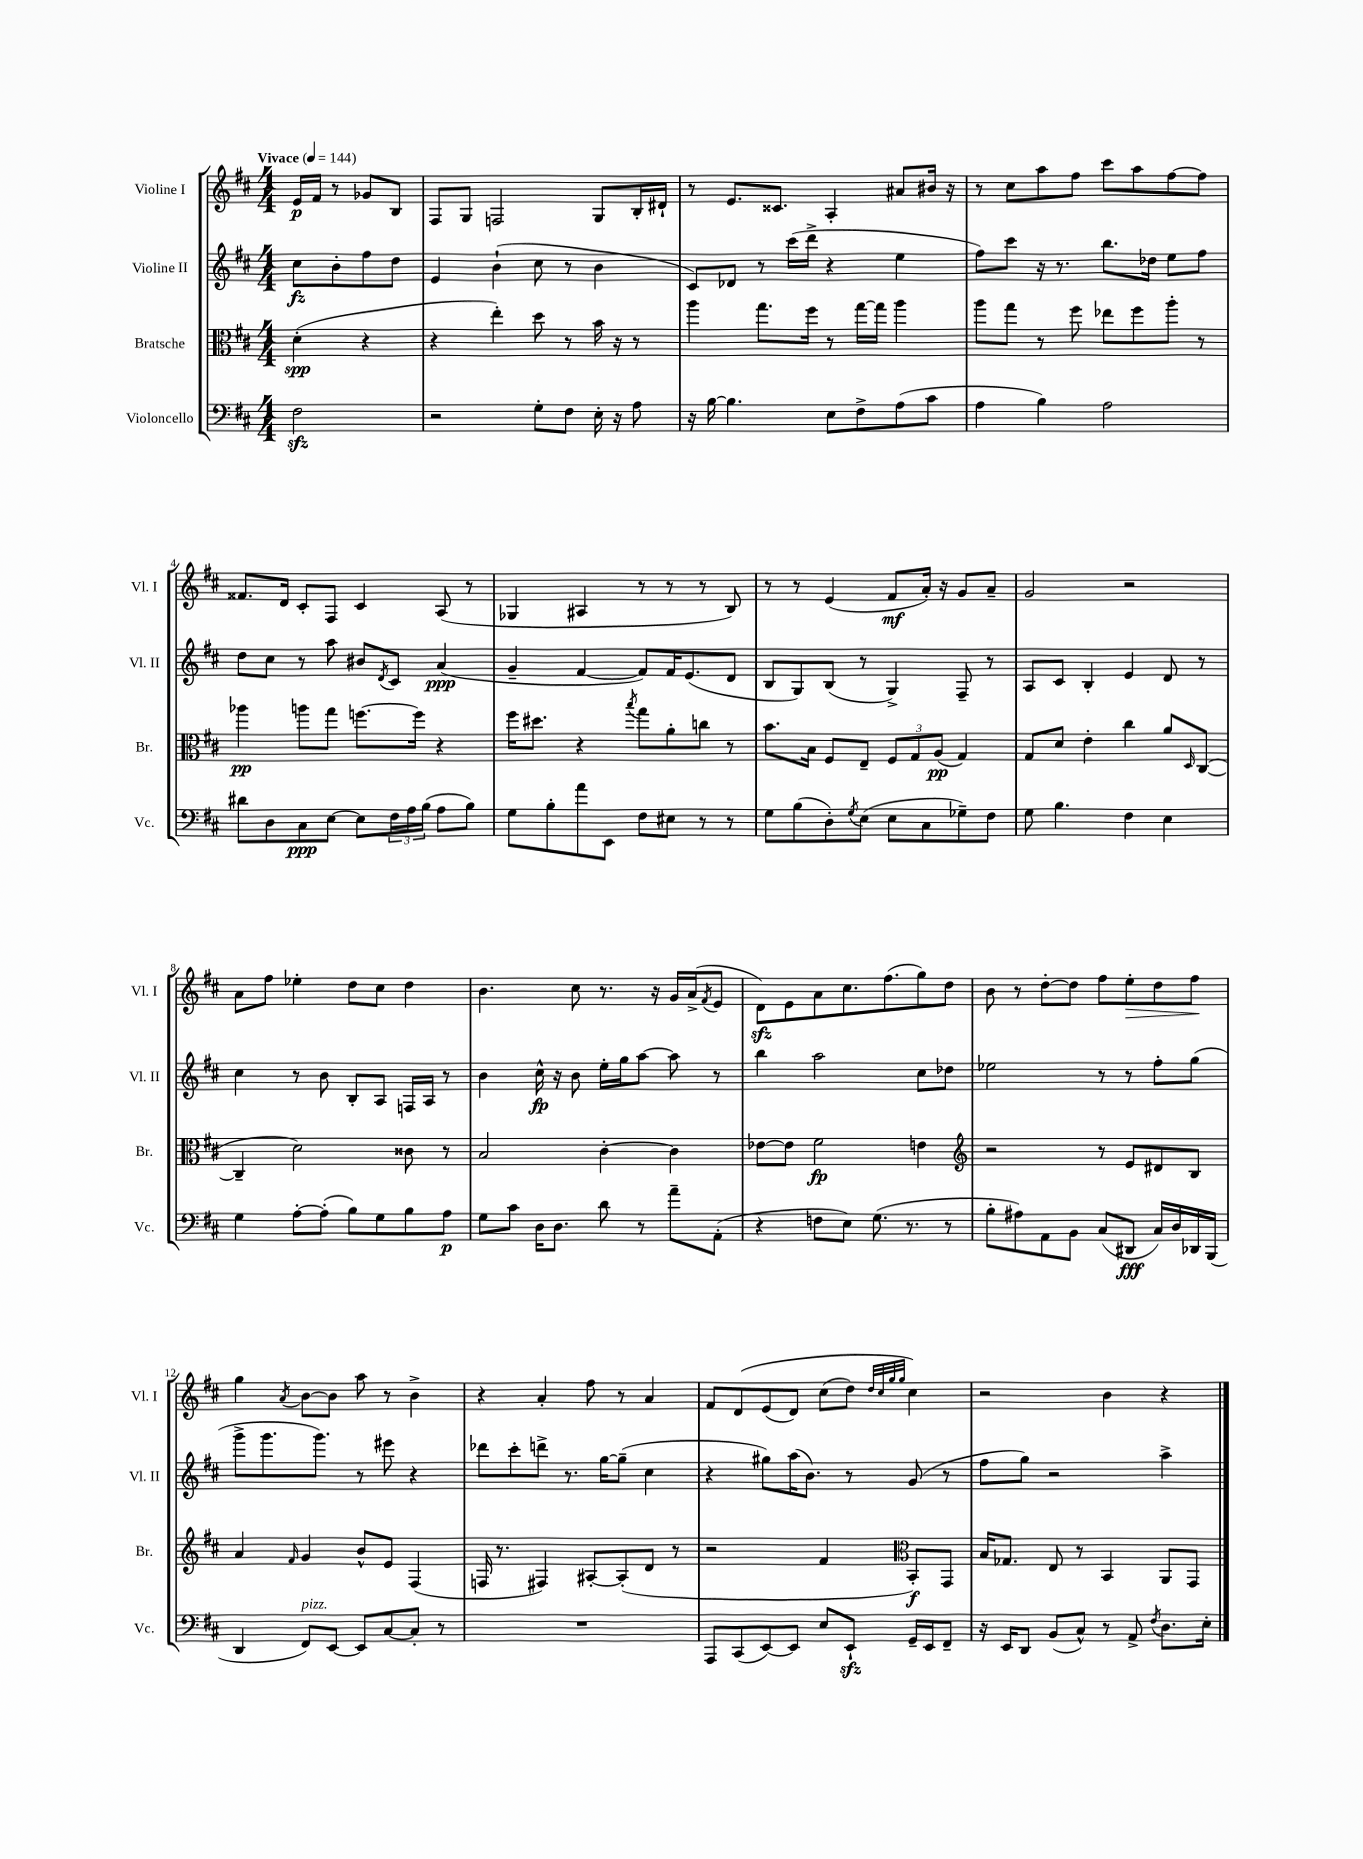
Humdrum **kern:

**kern	**kern	**kern	**kern
*staff4	*staff3	*staff2	*staff1
*clefF4	*clefC3	*clefG2	*clefG2
*k[f#c#]	*k[f#c#]	*k[f#c#]	*k[f#c#]
*M4/4	*M4/4	*M4/4	*M4/4
*MM144	*MM144	*MM144	*MM144
2F#\	(4d'\	8cc#\L	16e/LL
.	.	.	16f#/JJ
.	.	8b'\	8r
.	4r	8ff#\	8g-/L
.	.	8dd\J	8B/J
=	=	=	=
2r	4r	4e/	8F#/L
.	.	.	8G/J
.	4ee'\)	(4b`\	2F/
8G'\L	8dd\	8cc#\	.
8F#\J	8r	8r	.
16E'\	16b\	4b\	8G/L
16r	16r	.	.
8A\	8r	.	16B'/L
.	.	.	16d#`/JJ
=	=	=	=
16r	4aa\	8c#/L)	8r
[16B\	.	.	.
4.B\]	.	8d-/J	8.e/L
.	8.gg\L	8r	.
.	.	.	8.c##/J
.	.	(16ccc#\LL	.
.	16ff#\Jk	16ddd^\JJ	.
8E\L	8r	4r	4A'/
8F#^\	[16gg\LL	.	.
.	16gg\]JJ	.	.
(8A\	4aa\	4ee\	8a#/L
8c#\J	.	.	16b#/Jk
.	.	.	16r
=	=	=	=
4A\	8aa\L	8ff#\L)	8r
.	8gg\J	8ccc#\J	8cc#\L
4B\)	8r	16r	8aa\
.	.	8.r	.
.	8ff#\	.	8ff#\J
2A\	8ee-\L	8.bb\L	8ccc#\L
.	8ff#\	.	8aa\
.	.	16dd-\Jk	.
.	8aa'\J	8ee\L	[8ff#\
.	8r	8ff#\J	8ff#\]J
=	=	=	=
8d#\L	4aa-\	8dd\L	8.f##/L
8D\	.	8cc#\J	.
.	.	.	16d/Jk
8C#\	8aa\L	8r	8c#'/L
[8E\J	8gg\J	8aa\	8F#/J
8E\]L	[8.ff\L	8b#/L	4c#/
.	.	8qd/	.
24F#\L	.	8c#/J	.
24A\	.	.	.
.	16ff\]Jk	.	.
(24B\JJ	.	.	.
8A\L	4r	(4a/	(8A/
8B\J)	.	.	8r
=	=	=	=
8G\L	16ff#\LK	4g~/	4G-/
.	8.dd#\J	.	.
8B'\	.	.	.
8a\	4r	[4f#/	4A#/
8EE\J	.	.	.
.	8qbb/	.	.
8F#\L	8gg\L	8f#/]L)	8r
8E#\J	8a'\	16f#/K	8r
.	.	(8.e/	.
8r	8cc\J	.	8r
8r	8r	8d/J	8B/)
=	=	=	=
8G\L	8.b\L	8B/L	8r
(8B\	.	8G/)	8r
.	16B\Jk	.	.
8D'\)	8F#/L	(8B/J	(4e/
8qG/	.	.	.
(8E\J	8E~/J	8r	.
8E\L	12F#/L	4G^/)	8f#/L
.	12G/	.	.
8C#\	.	.	16a'/Jk)
.	(12A/J	.	.
.	.	.	16r
8G-~\)	4G/)	8F#~/	8g/L
8F#\J	.	8r	8a~/J
=	=	=	=
8G\	8G/L	8A/L	2g/
4.B\	8d/J	8c#/J	.
.	4e'\	4B'/	.
4F#\	4cc#\	4e/	2r
4E\	8a/L	8d/	.
.	16qqD/	.	.
.	([8C#/J	8r	.
=	=	=	=
4G\	4C#~/]	4cc#\	8a\L
.	.	.	8ff#\J
[8A'\L	2d\)	8r	4ee-'\
(8A'\]J	.	8b\	.
8B\L)	.	8B'/L	8dd\L
8G\	.	8A/J	8cc#\J
8B\	8c##\	16F/LL	4dd\
.	.	16A/JJ	.
8A\J	8r	8r	.
=	=	=	=
8G\L	2B/	4b\	4.b\
8c#\J	.	.	.
16D\LK	.	16cc#^^\	.
8.D\J	.	16r	.
.	.	8b\	8cc#\
8d\	[4c#'\	16ee'\LL	8.r
.	.	16gg\J	.
8r	.	[8aa\J	.
.	.	.	16r
8a~\L	4c#\]	8aa\]	16g/LL
.	.	.	(16a^/J
.	.	.	8qf#/
(8AA'\J	.	8r	8e/J
=	=	=	=
4r	[8e-\L	4bb\	8d\L)
.	8e-\]J	.	8e\
8F\L	2f#\	2aa\	8a\
8E\J)	.	.	8.cc#\
(8.G\	.	.	.
.	.	.	(8.ff#\
8.r	.	.	.
.	4e\	8cc#\L	8gg\)
8r	.	8dd-\J	8dd\J
=	=	=	=
*	*clefG2	*	*
8B'\L	2r	2ee-\	8b\
8A#\)	.	.	8r
8AA\	.	.	[8dd'\L
8BB\J	.	.	8dd\]J
(8C#/L	8r	8r	8ff#\L
8DD#/J	8e/L	8r	8ee'\
16C#/LL)	8d#/	8ff#'\L	8dd\
16D/	.	.	.
16DD-/	8B/J	(8gg\J	8ff#\J
(16BBB/JJ	.	.	.
=	=	=	=
4DD/	4a/	8ggg^\L	4gg\
.	.	8.ggg\	.
.	16qqf#/	.	8qa/
8FF#/L)	4g/	.	[8b\L
.	.	8.ggg\J)	.
[8EE/J	.	.	8b\]J
8EE/]L	8b^^/L	8r	8aa\
[8C#/	8e/J	8eee#\	8r
8C#'/]J	(4F#/	4r	4b^\
8r	.	.	.
=	=	=	=
1r	16F/	8ddd-\L	4r
.	8.r	.	.
.	.	8ccc#'\	.
.	4F#/)	8ddd^\J	4a'/
.	.	8.r	.
.	[8A#'/L	.	8ff#\
.	.	[16gg\LK	.
.	(8A#'/]	(8gg~\]J	8r
.	8d/J	4cc#\	4a/
.	8r	.	.
=	=	=	=
8AAA/L	2r	4r	8f#/L
(8CC#/	.	.	&(8d/
[8EE/)	.	8gg#\L)	(8e/
8EE/]J	.	(16aa\K	8d/J)
.	.	8.b\J)	.
8E/L	4f#/	.	(8cc#\L
8EE`/J	.	8r	8dd\J)
*	*clefC3	*	*
.	.	.	32qqdd/LLL
.	.	.	32qqcc#/
.	.	.	32qqgg/
.	.	.	32qqgg/JJJ
16GG~/LL	8BB'/L)	(8g/	4cc#\&)
16EE/J	.	.	.
8FF#~/J	8GG/J	8r	.
=	=	=	=
16r	16B/LK	8ff#\L	2r
16EE/LK	8.G-/J	.	.
8DD/J	.	8gg\J)	.
(8BB/L	8E/	2r	.
8C#^^/J)	8r	.	.
8r	4BB/	.	4b\
8AA^/	.	.	.
8qF#/	.	.	.
8.D\L	8AA/L	4aa^\	4r
.	8GG/J	.	.
16E'\Jk	.	.	.
==	==	==	==
*-	*-	*-	*-
